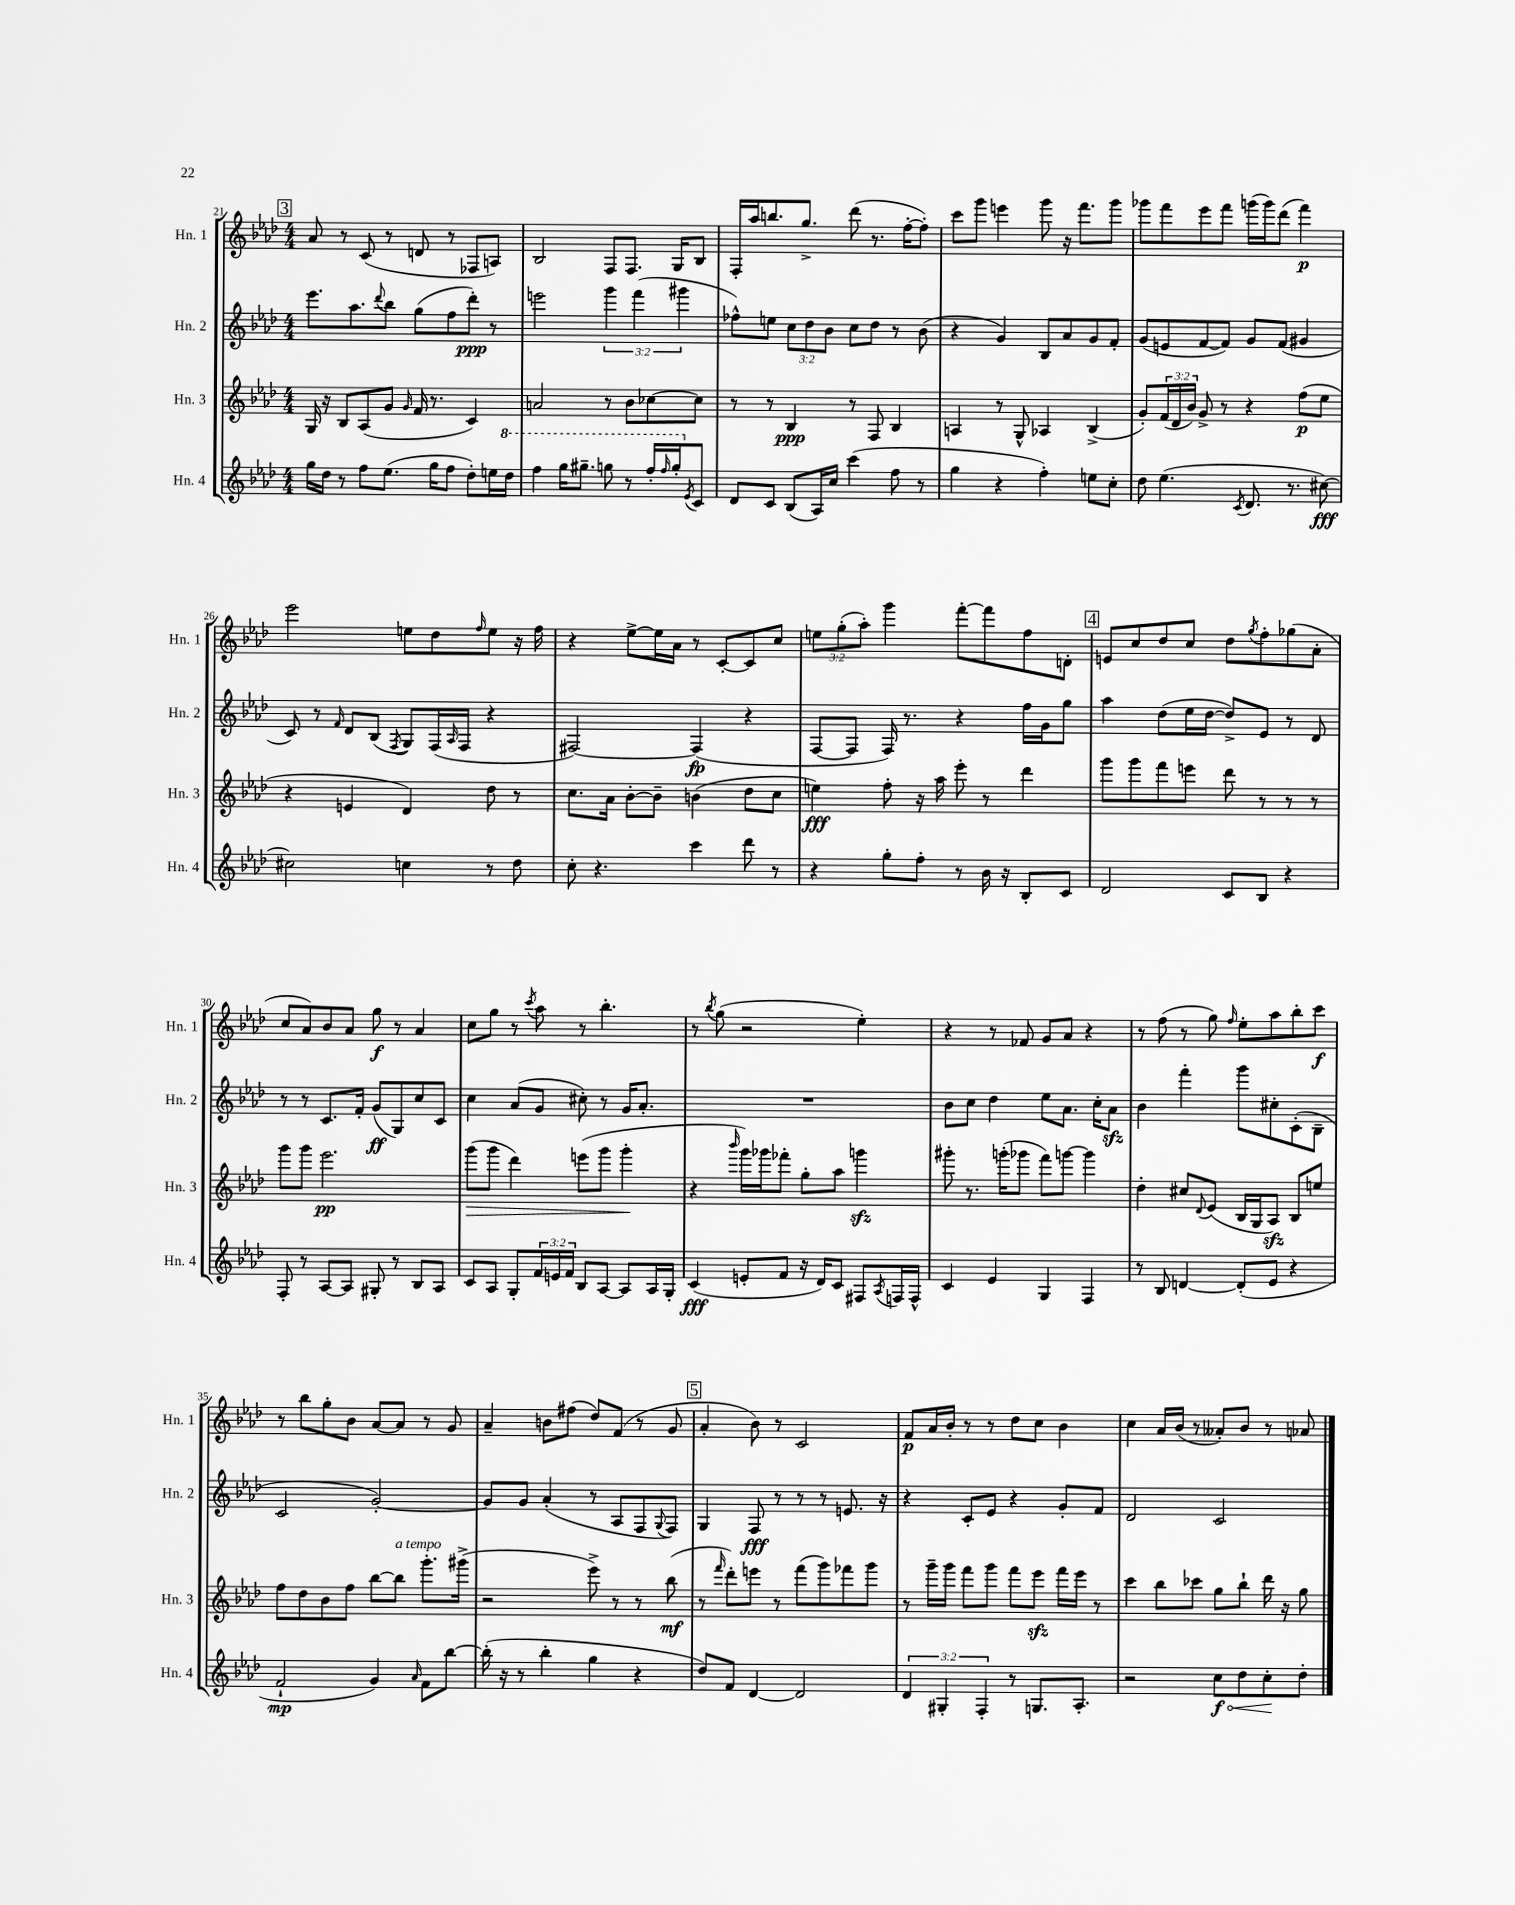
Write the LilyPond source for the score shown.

<<
\new StaffGroup <<
\new Staff = "s0" \with { instrumentName = "Hn. 1" shortInstrumentName = "Hn. 1" } {
    \clef treble \key aes \major \numericTimeSignature \time 4/4 \override Staff.TupletNumber.text = #tuplet-number::calc-fraction-text
    \mark \markup { \box "3" } aes'8 r8 c'8( r8 d'8 r8 fes8 a8) |
    bes2 f8 f8. g16 bes8 |
    f16-. aes''16 b''8. g''8.-> des'''8( r8. f''16~-. f''8-.) |
    c'''8 g'''8 e'''4 g'''8 r16 f'''8. g'''8 |
    ges'''8 f'''8 ees'''8 f'''8 g'''16( g'''16) des'''8( f'''4\p) |
    ees'''2 e''8 des''8 \grace { f''16 } e''8 r16 f''16 |
    r4 ees''8~-> ees''16 aes'16 r8 c'8~-. c'8 c''8 |
    \tuplet 3/2 { e''8 g''8-.( aes''8-.) } g'''4 f'''8~-. f'''8 f''8 d'8-. |
    \mark \markup { \box "4" } e'8 c''8 des''8 c''8 des''8 \acciaccatura { g''8 } f''8-. ges''8( aes'8-. |
    c''8 aes'8) bes'8 aes'8 g''8\f r8 aes'4 |
    c''8 g''8 r8 \acciaccatura { c'''8 } aes''8 r8 bes''4.-. |
    r8 \acciaccatura { bes''8 } g''8( r2 ees''4-.) |
    r4 r8 fes'8 g'8 aes'8 r4 |
    r8 f''8( r8 g''8) \grace { f''16 } ees''8-. aes''8 bes''8-. c'''8\f |
    r8 bes''8 g''8-. bes'8 aes'8~ aes'8 r8 g'8 |
    aes'4-- b'8 fis''8( des''8) f'8( r8 g'8 |
    \mark \markup { \box "5" } aes'4-. bes'8) r8 c'2 |
    f'8\p aes'16 bes'16-. r8 r8 des''8 c''8 bes'4 |
    c''4 aes'16 bes'16( r8 aeses'8-.) bes'8 r8 aes'8 \bar "|." |
}
\new Staff = "s1" \with { instrumentName = "Hn. 2" shortInstrumentName = "Hn. 2" } {
    \clef treble \key aes \major \numericTimeSignature \time 4/4 \override Staff.TupletNumber.text = #tuplet-number::calc-fraction-text
    \mark \markup { \box "3" } ees'''8. aes''8. \appoggiatura { des'''8 } bes''8 g''8( f''8 des'''8-.\ppp) r8 |
    e'''2 \tuplet 3/2 { g'''4 f'''4( gis'''4 } |
    fes''8-^) e''8 \tuplet 3/2 { c''8 des''8 bes'8 } c''8 des''8 r8 bes'8( |
    r4 g'4) bes8 aes'8 g'8 f'8-. |
    g'8( e'8 f'8~ f'8) g'8 f'8( gis'4 |
    c'8) r8 \grace { f'16 } des'8 bes8( \acciaccatura { f8 } g8) f16( \grace { aes16 } f16 r4 |
    fis2~) fis4\fp( r4 |
    f8~ f8 f16) r8. r4 f''16 g'16 g''8 |
    \mark \markup { \box "4" } aes''4 des''8( ees''16 des''16~ des''8->) ees'8 r8 des'8 |
    r8 r8 c'8. f'16-. g'8\ff( g8) c''8 c'8 |
    c''4 aes'8( g'8 cis''8-.) r8 g'16 aes'8.-. |
    R1 |
    bes'8 c''8 des''4 ees''8 aes'8. c''16-. aes'8\sfz |
    bes'4 f'''4-. g'''8 cis''8-. c'8-.( bes8-- |
    c'2 g'2~-.) |
    g'8 g'8 aes'4-.( r8 aes8 f8 \appoggiatura { g8 } f8) |
    \mark \markup { \box "5" } g4 f8\fff r8 r8 r8 e'8. r16 |
    r4 c'8-. ees'8 r4 g'8-. f'8 |
    des'2 c'2 \bar "|." |
}
\new Staff = "s2" \with { instrumentName = "Hn. 3" shortInstrumentName = "Hn. 3" } {
    \clef treble \key aes \major \numericTimeSignature \time 4/4 \override Staff.TupletNumber.text = #tuplet-number::calc-fraction-text
    \mark \markup { \box "3" } g16 r16 bes8 aes8( g'8 \grace { g'16 } f'16 r8. c'4) |
    a'2 r8 bes'8 ces''8~ ces''8 |
    r8 r8 bes4\ppp r8 f8 bes4 |
    a4 r8 g8-^ aes4 bes4->( |
    g'8-.) \tuplet 3/2 { f'16( des'16 bes'16) } g'8-> r8 r4 f''8\p( ees''8 |
    r4 e'4 des'4) des''8 r8 |
    c''8. aes'16 bes'8~-. bes'8-- b'4( des''8 c''8 |
    e''4\fff) f''8-. r16 aes''16 ees'''8-. r8 des'''4 |
    \mark \markup { \box "4" } g'''8 g'''8 f'''8 e'''8 des'''8 r8 r8 r8 |
    g'''8 g'''8 ees'''2.\pp |
    g'''8\>( g'''8 des'''4) e'''8( g'''8 g'''4-.\! |
    r4 \grace { bes'''16 } g'''16) ges'''16 fes'''8-. g''8-. aes''8 g'''4\sfz |
    gis'''8-. r8. g'''16-.( ges'''8 f'''8) g'''8~ g'''4 |
    des''4-. cis''8 \appoggiatura { des'8 } ees'8( bes16 g16 aes8\sfz) bes8 e''8 |
    f''8 des''8 bes'8 f''8 bes''8~ bes''8^\markup { \italic "a tempo" } g'''8.-. gis'''16->( |
    r2 ees'''8->) r8 r8 bes''8\mf( |
    \mark \markup { \box "5" } r8 \grace { f'''16 } des'''8-.) e'''8 r8 f'''8( g'''8) fes'''8 g'''8 |
    r8 g'''16-- g'''16 f'''8 g'''8 f'''8 ees'''8\sfz f'''16 ees'''16 r8 |
    c'''4 bes''8 ces'''8 g''8 bes''8-! des'''16 r16 g''8 \bar "|." |
}
\new Staff = "s3" \with { instrumentName = "Hn. 4" shortInstrumentName = "Hn. 4" } {
    \clef treble \key aes \major \numericTimeSignature \time 4/4 \override Staff.TupletNumber.text = #tuplet-number::calc-fraction-text
    \mark \markup { \box "3" } g''16 des''16 r8 f''8 ees''8.( g''16 f''8 des''8-.) e''16 \ottava #1 des'''16 |
    f'''4 g'''16 gis'''8.-- g'''8 r8 f'''16-. \grace { f'''16 } g'''16-. \ottava #0 \acciaccatura { ees'8 } c'8 |
    des'8 c'8 bes8( aes16) c''16 c'''4( f''8 r8 |
    g''4 r4 f''4-.) e''8 c''8-. |
    des''8 ees''4.( \acciaccatura { c'8 } des'8. r8. cis''8~\fff) |
    cis''2 c''4 r8 des''8 |
    c''8-. r4. c'''4 des'''8 r8 |
    r4 g''8-. f''8-. r8 bes'16 r16 bes8-. c'8 |
    \mark \markup { \box "4" } des'2 c'8 bes8 r4 |
    f8-. r8 aes8~ aes8 gis8-. r8 bes8 aes8 |
    c'8 aes8 g8-. \tuplet 3/2 { f'16 e'16 f'16 } bes8 aes8~ aes8 aes16 g16-. |
    c'4\fff( e'8-. f'8 r16 des'16) c'8 fis8 \acciaccatura { aes8 } f16 f16-^ |
    c'4 ees'4 g4 f4 |
    r8 bes8 d'4~ d'8-.( ees'8 r4 |
    f'2-!\mp g'4) \grace { aes'16 } f'8 bes''8~ |
    bes''16-.( r16 r8 bes''4-. g''4 r4 |
    \mark \markup { \box "5" } des''8) f'8 des'4~ des'2 |
    \tuplet 3/2 { des'4 gis4-. f4-. } r8 g8. aes8.-. |
    r2 \once \override Hairpin.circled-tip = ##t c''8\f\< des''8 c''8-.\! des''8-. \bar "|." |
}
>>
>>
\layout { \context { \Score currentBarNumber = #21 } }
